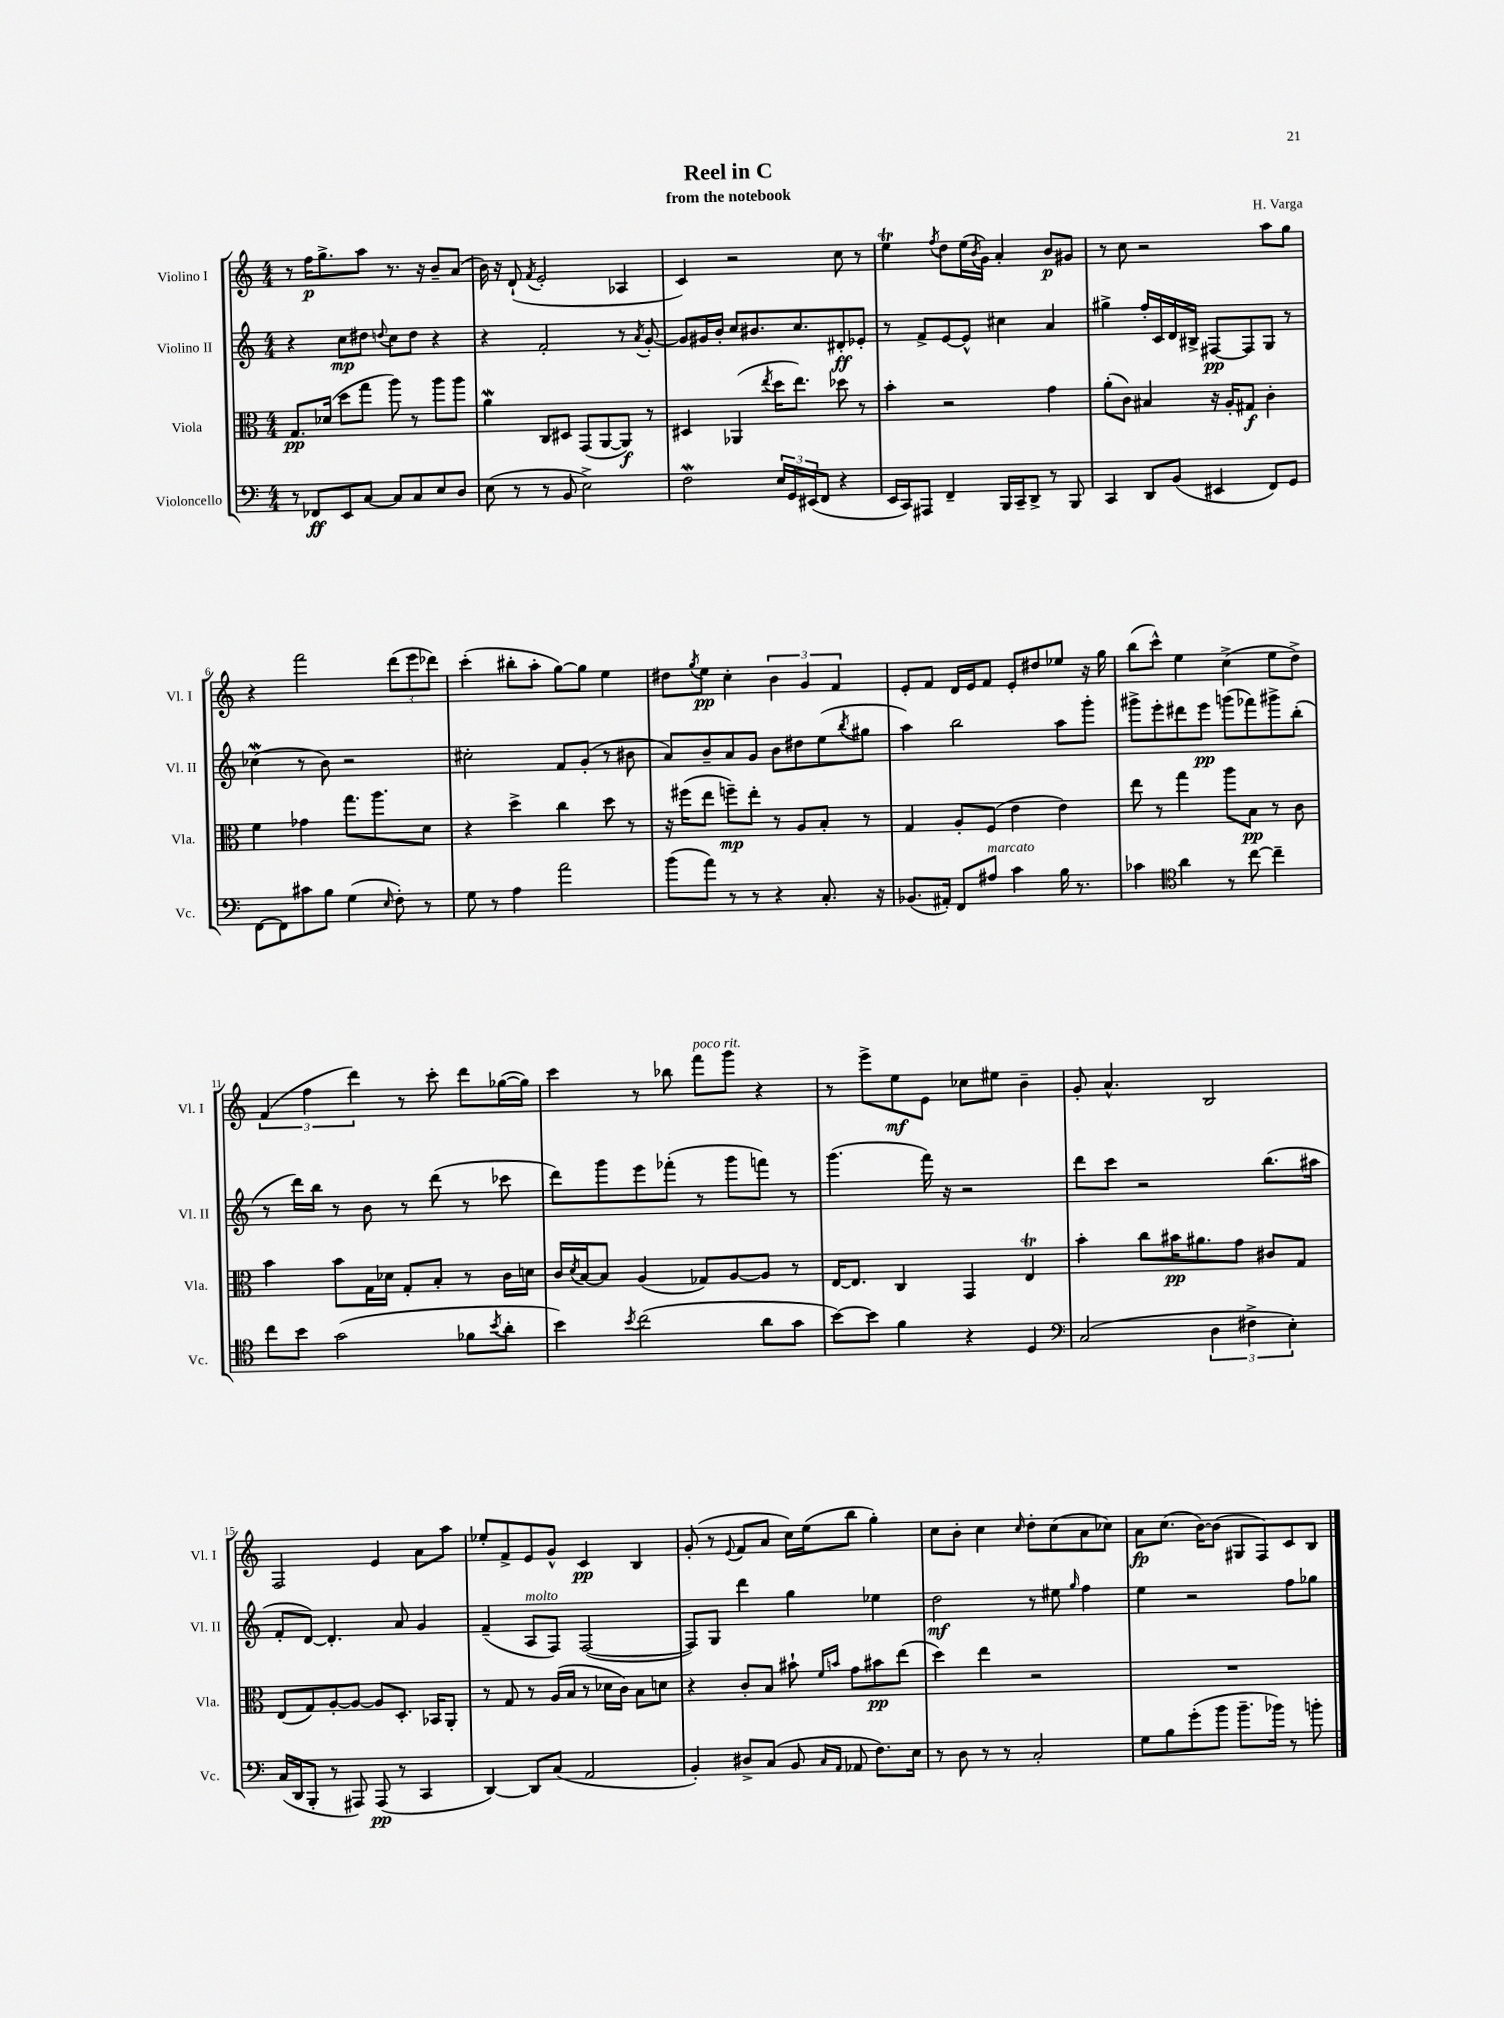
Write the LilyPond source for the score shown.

\header { title = "Reel in C" composer = "H. Varga" subtitle = "from the notebook" }
<<
\new StaffGroup <<
\new Staff = "s0" \with { instrumentName = "Violino I" shortInstrumentName = "Vl. I" } {
    \clef treble \key c \major \numericTimeSignature \time 4/4
    r8 f''16\p g''8.-> a''8 r8. r16 b'8-- a'8( |
    b'16) r16 d'8-!( \acciaccatura { f'8 } e'2-. aes4 |
    c'4) r2 c''8 r8 |
    e''4\trill \acciaccatura { f''8 } d''8 e''16( \acciaccatura { b'8 } g'16) a'4-. b'8\p gis'8 |
    r8 c''8 r2 a''8 g''8 |
    r4 f'''2 \tuplet 3/2 { d'''8( e'''8 des'''8) } |
    c'''4-.( bis''8-. a''8-. g''8~) g''8 e''4 |
    dis''8 \acciaccatura { g''8 } e''8\pp c''4-. \tuplet 3/2 { b'4 g'4 f'4 } |
    e'8-. f'8 d'16 e'16 f'8 e'8-. dis''8 ees''8 r16 g''16 |
    b''8( c'''8-^) e''4 c''4->( e''8 d''8->) |
    \tuplet 3/2 { f'4( f''4 d'''4) } r8 c'''8-. d'''8 ges''16~( ges''16) |
    c'''4 r8 bes''8 f'''8^\markup { \italic "poco rit." } g'''8 r4 |
    r8 e'''8-> e''8\mf e'8 ces''8 eis''8 b'4-- |
    g'8-. a'4.-^ b2 |
    f2 e'4 a'8 a''8 |
    ees''8-. f'8-> e'8 g'8-^ c'4\pp b4 |
    g'8-.( r8 \appoggiatura { e'8 } f'8 a'8 c''16) e''16( b''8 g''4-.) |
    c''8 b'8-. c''4 \grace { c''16 } d''8-. c''8( a'8 ces''8) |
    a'8\fp c''8.( b'16~) b'8( gis8 f8) c'8 b8 \bar "|." |
}
\new Staff = "s1" \with { instrumentName = "Violino II" shortInstrumentName = "Vl. II" } {
    \clef treble \key c \major \numericTimeSignature \time 4/4
    r4 c''8\mp dis''8 \appoggiatura { d''8 } c''8 d''8 r4 |
    r4 f'2-. r8 \acciaccatura { a'8 } g'8~-. |
    g'8 gis'16 b'16-. c''8 bis'8. c''8. dis'8-.\ff ees'8-. |
    r8 f'8-> e'8~ e'8-^ cis''4 a'4 |
    gis''4-> f''16-. c'16 d'16 bis16-> fis8~\pp fis8 g8 r8 |
    ces''4\mordent( r8 b'8) r2 |
    cis''2-. f'8 g'8-.( r8 bis'8 |
    a'8) b'8-- a'8 g'8 b'8 dis''8 e''8( \acciaccatura { b''8 } gis''8 |
    a''4) b''2 a''8 g'''8-. |
    gis'''8-> e'''8-. dis'''8 e'''8\pp g'''8( fes'''8) gis'''8-> b''8-.( |
    r8 d'''16) b''16 r8 b'8 r8 d'''8( r8 ces'''8 |
    d'''8) g'''8 e'''8 fes'''8-.( r8 g'''8 f'''8) r8 |
    g'''4.( f'''16) r16 r2 |
    d'''8 c'''8 r2 b''8.( ais''16 |
    f'8-. d'8~) d'4.-. a'8 g'4 |
    f'4--( a8^\markup { \italic "molto" } f8) f2~( |
    f8) g8 d'''4 g''4 ees''4 |
    d''2\mf r8 eis''8 \grace { g''16 } f''4 |
    e''4 r2 f''8 ges''8 \bar "|." |
}
\new Staff = "s2" \with { instrumentName = "Viola" shortInstrumentName = "Vla." } {
    \clef alto \key c \major \numericTimeSignature \time 4/4
    g8.\pp des'16( d''8 g''8 a''8) r8 a''8 a''8 |
    a'4\mordent c8 dis8 g,8( a,8~ a,8\f) r8 |
    dis4 aes,4( \acciaccatura { e''8 } d''16 e''8.) des''8 r8 |
    b'4-. r2 g'4 |
    a'8-.( c'8) bis4 r16 a16-. gis8\f c'4-. |
    f'4 ges'4 g''8. a''8. d'8 |
    r4 d''4-> c''4 d''8 r8 |
    r16 fis''16( e''8 f''8--\mp) e''8-. r8 a8 b8-. r8 |
    g4 a8-. f8( e'4 e'4) |
    e''8 r8 g''4 a''8 b8\pp r8 c'8 |
    b'4 b'8 g16 des'16 g8-. b8-. r8 c'16 d'16 |
    c'16 \acciaccatura { d'8 } b16~ b8 a4( ges8) a8~ a8 r8 |
    e16~ e8. c4 g,4 e4\trill |
    b'4-. c''8 bis'16\pp ais'8. g'8 cis'8 g8 |
    e8( g8) a8~-. a8~ a8 d8.-. bes,16 a,8-. |
    r8 g8 r8 a16( b16 r8 des'16 c'16) b8 d'8 |
    r4 c'8-. b8 bis'8-! \grace { f'16 b'16 } g'8 bis'8\pp e''8( |
    d''4) e''4 r2 |
    R1 \bar "|." |
}
\new Staff = "s3" \with { instrumentName = "Violoncello" shortInstrumentName = "Vc." } {
    \clef bass \key c \major \numericTimeSignature \time 4/4
    r8 fes,8\ff e,8 c8~ c8 c8 e8 d8 |
    e8( r8 r8 b,8 e2->) |
    f2\mordent \tuplet 3/2 { e16 g,16 eis,16( } f,8 r4 |
    e,16 c,16) ais,,8 f,4-- b,,16 c,16-- d,8-> r8 b,,8 |
    c,4 d,8 b,8( eis,4 f,8) g,8 |
    f,8~ f,8 cis'8 b8 g4( \grace { e16 } f8-.) r8 |
    g8 r8 a4 a'2 |
    b'8( a'8) r8 r8 r4 c8.-. r16 |
    bes,8.( ais,16-.) f,8 ais8^\markup { \italic "marcato" } c'4 b16 r8. |
    ces'4 \clef tenor a'4 r8 c''8~ c''4-- |
    c''8 b'8 g'2( fes'8 \acciaccatura { b'8 } a'8-. |
    b'4) \acciaccatura { b'8 } c''2( a'8 g'8 |
    b'8~) b'8 f'4 r4 d4 |
    \clef bass c2( \tuplet 3/2 { d4 fis4-> e4-.) } |
    c16( d,16 b,,8-. r8 ais,,8) ais,,8\pp( r8 c,4 |
    d,4~) d,8 c8( a,2 |
    b,4-.) dis8-> c8( b,8 \grace { c16 a,16 } aes,8 f8.) e16 |
    r8 d8 r8 r8 c2-. |
    g8 b8 g'8-.( b'8 b'8.-- bes'16) r8 b'8-. \bar "|." |
}
>>
>>
